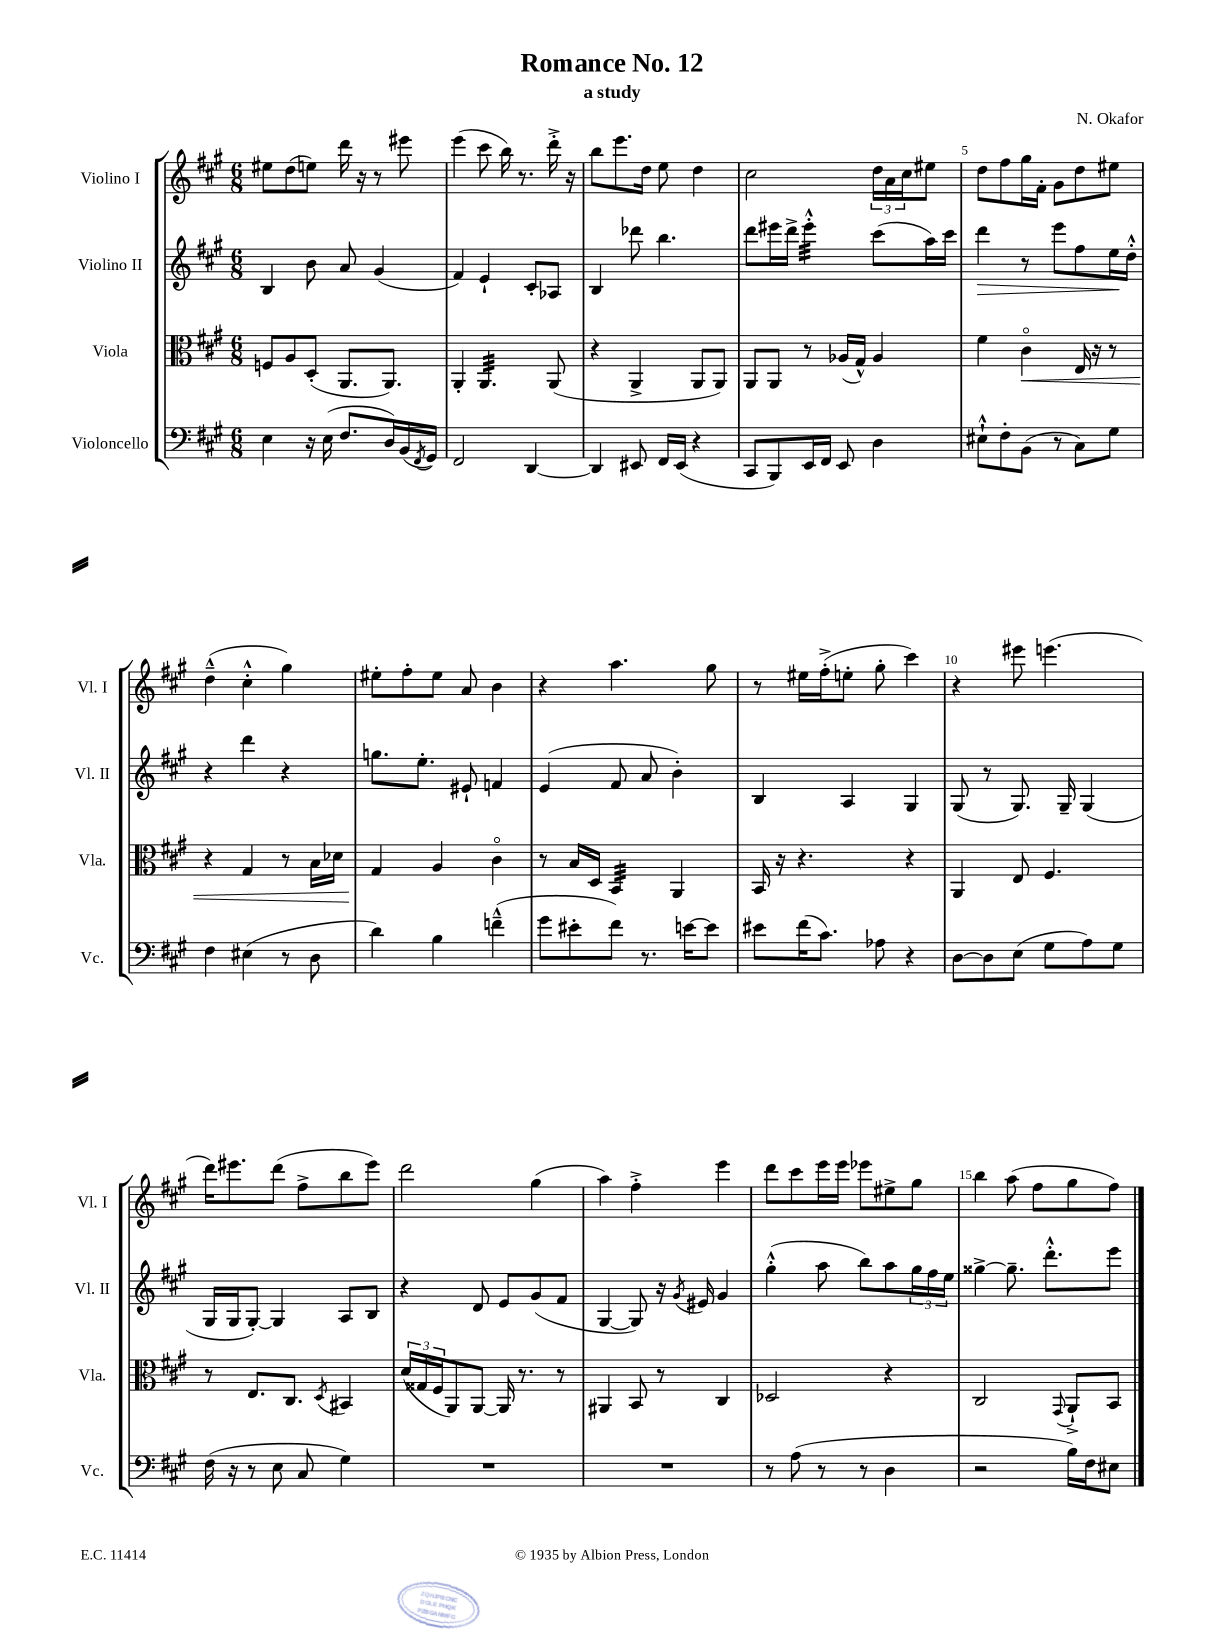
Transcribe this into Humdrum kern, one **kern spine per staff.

**kern	**kern	**kern	**kern
*staff4	*staff3	*staff2	*staff1
*clefF4	*clefC3	*clefG2	*clefG2
*k[f#c#g#]	*k[f#c#g#]	*k[f#c#g#]	*k[f#c#g#]
*M6/8	*M6/8	*M6/8	*M6/8
4E\	8F/L	4B/	8ee#\L
.	8A/	.	(8dd\
16r	(8D'/J	8b\	8ee\J)
(16E\	.	.	.
8.F#/L	8.AA/L	8a/	16ddd\
.	.	.	16r
.	.	(4g#/	8r
16D/L)	8.AA/J)	.	.
(16BB/	.	.	8eee#\
8qFF#/	.	.	.
16GG#/JJ)	.	.	.
=	=	=	=
2FF#/	4AA'/	4f#/)	(4eee\
.	4.AA/	4e`/	8ccc#\
.	.	.	16bb\)
.	.	.	8.r
[4DD/	.	8c#'/L	.
.	(8AA/	8A-/J	16ddd'^\
.	.	.	16r
=	=	=	=
4DD/]	4r	4B/	8bb\L
.	.	.	8.eee\
8EE#/	4AA^/	8ddd-\	.
.	.	.	16dd\Jk
16FF#/LL	.	4.bb\	8ee\
(16EE#/JJ	.	.	.
4r	8AA/L	.	4dd\
.	8AA/J)	.	.
=	=	=	=
8CC#/L	8AA/L	8ddd\L	2cc#\
8BBB/)	8AA/J	16eee#\L	.
.	.	16ddd^\JJ	.
16EE/L	8r	4eee#'^^\	.
16FF#/JJ	.	.	.
8EE/	(16A-/LL	.	.
.	16G#^^/JJ)	.	.
4D\	4A-/	(8ccc#\L	24dd\LL
.	.	.	24a\
.	.	.	24cc#\J
.	.	16aa\L)	8ee#\J
.	.	16ccc#\JJ	.
=	=	=	=
8E#`^^\L	4f#\	4ddd\	8dd\L
8F#'\	.	.	8ff#\
(8BB\J	4c#o\	8r	16gg#\L
.	.	.	16f#'\JJ
8r	.	8eee\L	8g#\L
8C#\L)	16E/	8ff#\	8dd\
.	16r	.	.
8G#\J	8r	16ee\L	8ee#\J
.	.	16dd'^^\JJ	.
=	=	=	=
4F#\	4r	4r	(4dd~^^\
(4E#\	4G#/	4ddd\	4cc#'^^\
8r	8r	4r	4gg#\)
8D\	16B\LL	.	.
.	16d-\JJ	.	.
=	=	=	=
4d\)	4G#/	8.gg\L	8ee#'\L
.	.	.	8ff#'\
.	.	8.ee'\J	.
4B\	4A/	.	8ee#\J
.	.	8e#`/	8a/
(4f~^^\	4c#o\	4f/	4b\
=	=	=	=
8g#\L	8r	(4e/	4r
8e#'\	16B/LL	.	.
.	16D/JJ	.	.
8f#\J)	4BB/	8f#/	4.aa\
8.r	.	8a/	.
.	4AA/	4b'\)	.
[16e\LK	.	.	.
8e\]J	.	.	8gg#\
=	=	=	=
8e#\L	16BB/	4B/	8r
.	16r	.	.
(16f#\K	4.r	.	16ee#\LL
8.c#\J)	.	.	(16ff#'^\J
.	.	4A/	8ee'\J
8A-\	.	.	8gg#'\
4r	4r	4G#/	4ccc#\)
=	=	=	=
[8D\L	4AA/	(8G#/	4r
8D\]	.	8r	.
(8E\J	8E/	8.G#/)	8eee#\
8G#\L	4.F#/	.	(4.eee\
.	.	16G#~/	.
8A\)	.	(4G#/	.
8G#\J	.	.	.
=	=	=	=
(16F#\	8r	16G#/LL	16ddd\LK)
16r	.	16G#/J	8.eee#\
8r	8.E/L	[8G#'/J)	.
8E\	.	4G#/]	(8ddd\J
.	8.C#/J	.	.
8C#/	.	.	8ff#^\L
.	8qD/	.	.
4G#\)	4BB#/	8A/L	8bb\
.	.	8B/J	8eee#\J)
=	=	=	=
2.r	(24d/LL	4r	2ddd\
.	24G##/	.	.
.	24F#/J	.	.
.	8AA/)	.	.
.	[8AA/J	8d/	.
.	16AA/]	8e/L	.
.	8.r	.	.
.	.	(8g#/	(4gg#\
.	8r	8f#/J	.
=	=	=	=
2.r	4AA#/	[4G#/	4aa\)
.	8BB/	8G#/])	4ff#'^\
.	8r	16r	.
.	.	8qg#/	.
.	.	16e#/	.
.	4C#/	4g#/	4eee\
=	=	=	=
8r	2D-/	(4gg#'^^\	8ddd\L
(8A\	.	.	8ccc#\
8r	.	8aa\	16eee\L
.	.	.	16eee\JJ
8r	.	8bb\L)	8eee-\L
4D\	4r	8aa\	8ee#^\
.	.	24gg#\L	8gg#\J
.	.	24ff#\	.
.	.	24ee\JJ	.
=	=	=	=
2r	2C#/	[4gg##^\	4bb\
.	.	8.gg##~\]	(8aa\
.	.	.	8ff#\L
.	.	8.ddd'^^\L	.
.	8qqGG#/	.	.
16B\LL)	8AA`^/L	.	8gg#\
16F#\J	.	.	.
8E#\J	8BB/J	8eee\J	8ff#\J)
==	==	==	==
*-	*-	*-	*-
